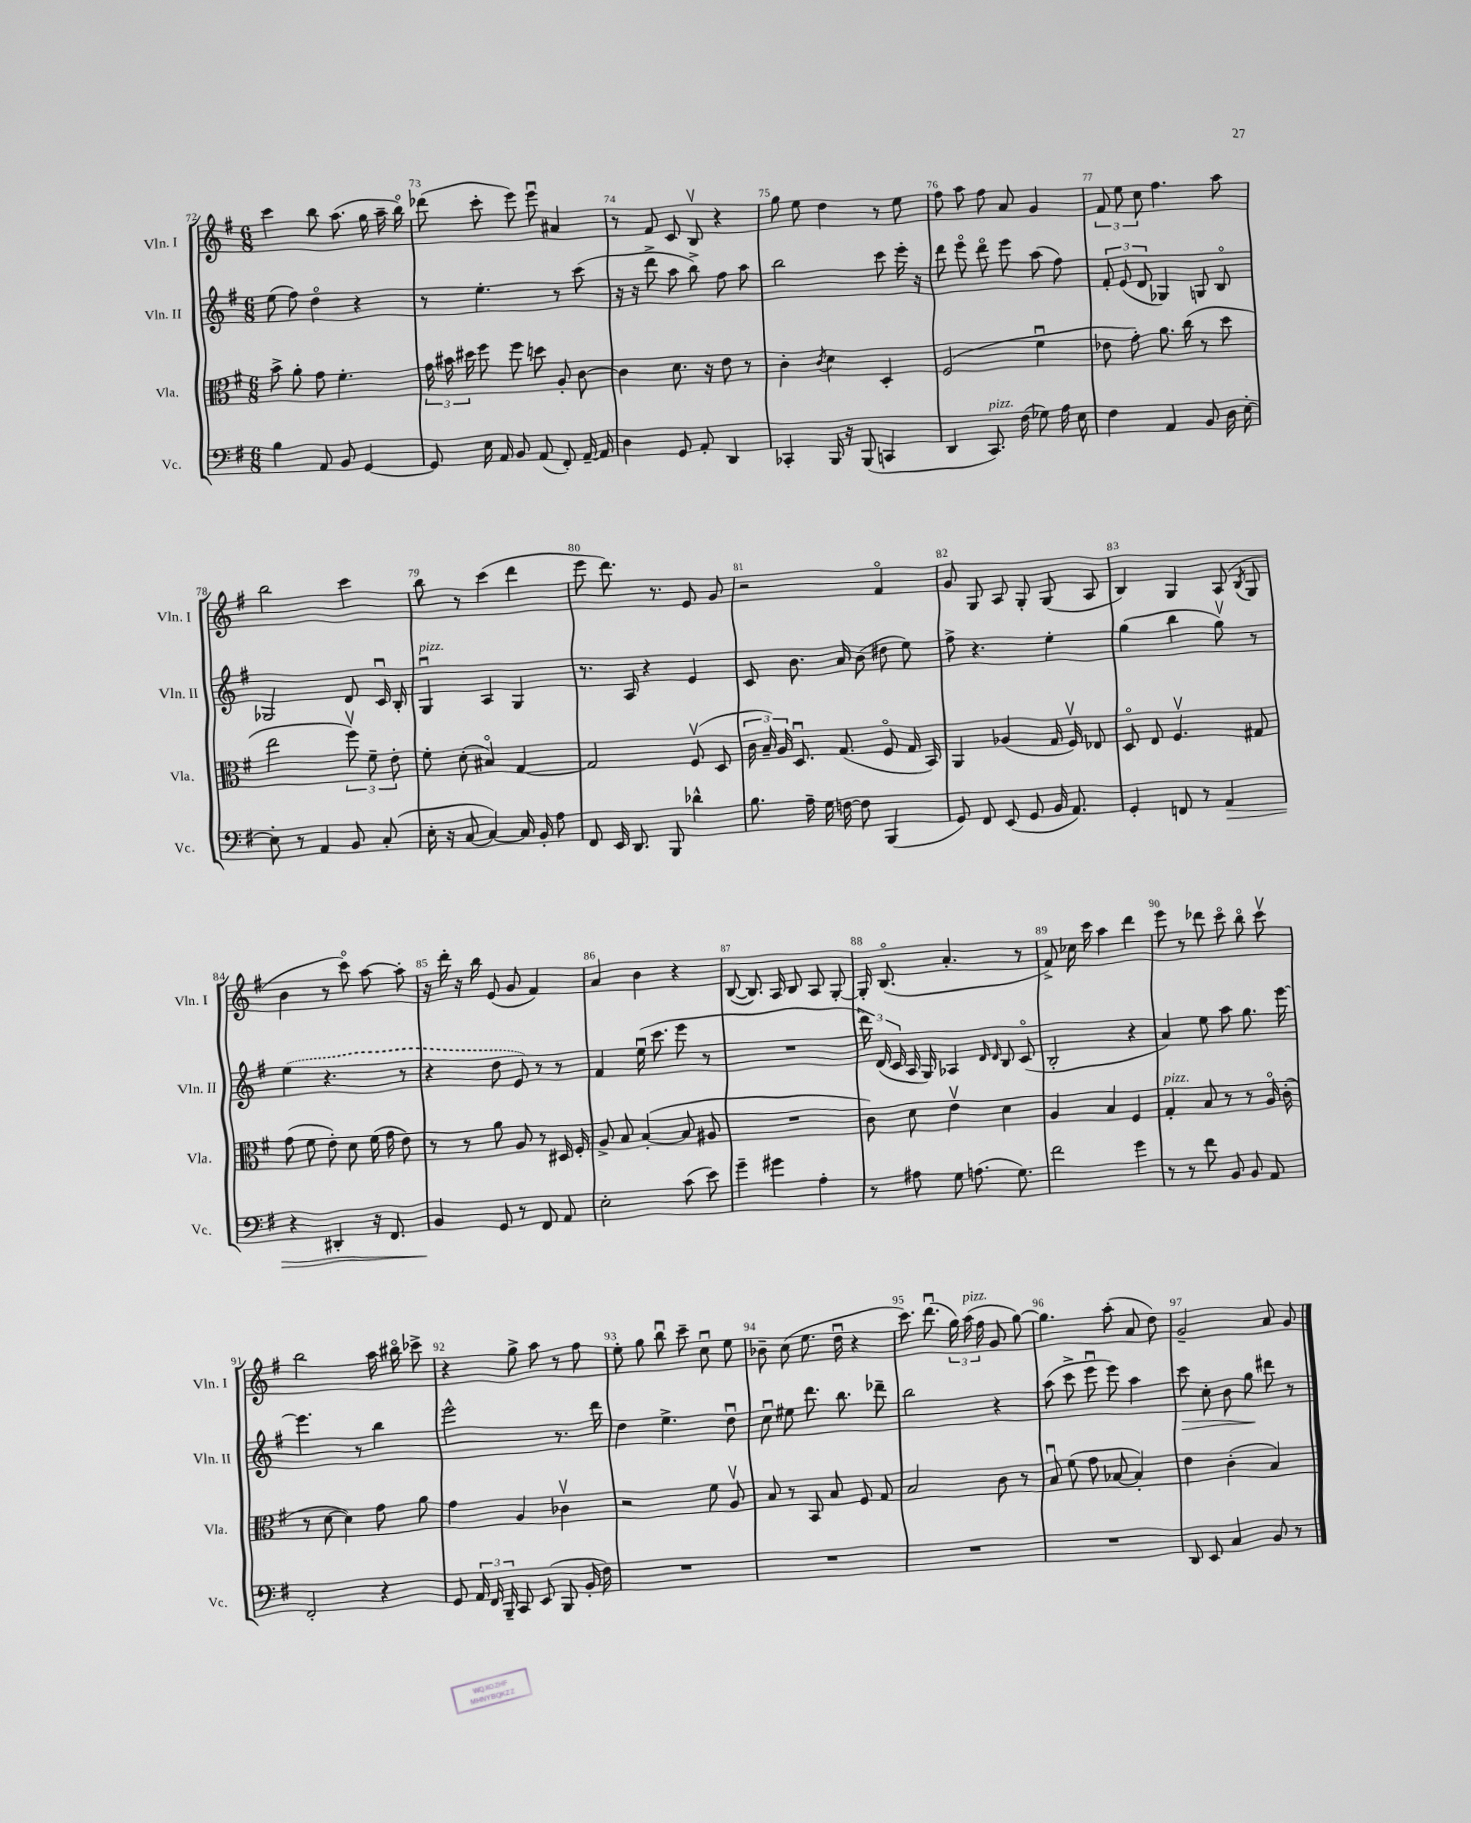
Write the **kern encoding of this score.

**kern	**kern	**kern	**kern
*staff4	*staff3	*staff2	*staff1
*clefF4	*clefC3	*clefG2	*clefG2
*k[f#]	*k[f#]	*k[f#]	*k[f#]
*M6/8	*M6/8	*M6/8	*M6/8
4B	8b^	(8ee	4ccc
.	8a'	8ff#)	.
8AA	8g	4ddo	8bb
8BB	4.f#'	.	(8.aa
[4GG	.	4r	.
.	.	.	16gg
.	.	.	16aa~
.	.	.	16bbo)
=	=	=	=
8GG]	24g	8r	(8ddd-
.	24b#	.	.
.	24dd#	.	.
16E	8ff#	4.ee'	8ccc'
16AA	.	.	.
8BB	8ff#	.	8eee)
(8AA	8dd	.	8eeeu
8FF#')	8A'	8r	4a#
[16AA~	[8c	(8ccc	.
16AA]	.	.	.
=	=	=	=
4D	4c]	16r	8r
.	.	16r	.
.	.	8ddd^	8f#
8GG	8.d	8aa	8c
8AA'	.	8bb^)	8Bv
.	16r	.	.
4DD	8e	8ff#	4r
.	8r	8aa	.
=	=	=	=
4CC-'	4c'	2bb	8gg
.	.	.	8ee
.	8qc	.	.
16BBB	4d	.	4dd
16r	.	.	.
(8BBB	.	.	.
4CC	4D'	8ccc	8r
.	.	16eee'	8ee
.	.	16r	.
=	=	=	=
4DD	(2F#	8ddd	8ff#
.	.	8eeeo	8aa
8.CC)	.	8dddo	8ff#
.	.	8eee	8a
(16F#	.	.	.
8G-)	4f#u	(8aa	4g
16A	.	8ff#)	.
16E	.	.	.
=	=	=	=
4F#	8e-	12f#'	12f#
.	.	(12e	12ee
.	8g')	.	.
.	.	12d	12cc
4AA	8.a	4G-)	4.ff#
.	(16cc	.	.
8BB	8r	8G	.
16D	8dd	8Bo	8aa
[16E'	.	.	.
=	=	=	=
8E']	2ee	2G-	2bb
8r	.	.	.
4AA	.	.	.
8BB	12ff#v)	8d	4ccc
.	12f#~	.	.
(8C'	.	16cu	.
.	12e'	.	.
.	.	16B'	.
=	=	=	=
16E'	8f#'	4Gu	8bb
16r	.	.	.
[8C	(8d'	.	8r
4C_)	4B#o)	4A	(4ccc
16C]	[4G	4G	4ddd
16BB'	.	.	.
8A	.	.	.
=	=	=	=
8FF#	2G]	8.r	8eee
16EE	.	.	8.ddd)
8.DD	.	16A	.
.	.	4r	.
.	.	.	8.r
8BBB	.	.	.
4d-^^	(8F#v	4e	8e
.	8D	.	8g
=	=	=	=
8.B	24c	8c	2r
.	24B~)	.	.
.	24A	.	.
.	8.Du	8.b	.
16A~	.	.	.
16G	.	.	.
[16F	(8.G	16a	.
8F]	.	(8b	.
(4BBB	8F#o	8dd#	4f#o
.	16G	8ee)	.
.	16BB)	.	.
=	=	=	=
8GG)	4AA	8ff#^	8g
8FF#	.	4.r	8G
(8EE	(4A-	.	8A
8GG	.	.	8G'
16BB	16G	4ee'	(8G
8.AA)	16F#v)	.	.
.	8E-	.	8A
=	=	=	=
4GG'	8Do	(4gg	4B)
.	8E	.	.
8FF	4.F#v	4bb	4G
8r	.	.	.
4AA	.	8ggv)	(8A
.	.	.	8qB
.	8G#	8r	8G
=	=	=	=
4r	(8g	(4ee	4b
.	8f#	.	.
4DD#'	8e')	4.r	8r
.	8d	.	8ccco)
16r	(16f#	.	[8aa
8.FF#	16g	.	.
.	8e)	8r	8aa']
=	=	=	=
4BB	8r	4r	16r
.	.	.	16ddd'
.	8r	.	16r
.	.	.	16bb
8GG	8a	8dd	(8e
8r	8A	8e)	8g
8FF#	8r	8r	4f#)
8AA	16D#	8r	.
.	16F#'	.	.
=	=	=	=
2E'	8A^	4f#	4a
.	8B	.	.
.	([4B'	(16eeu	4b
.	.	8.ccc	.
(8c	8B]	8eee	4r
8e)	8A#	8r	.
=	=	=	=
4g~	2.r	2.r	([8B
.	.	.	8.B])
4g#	.	.	.
.	.	.	16A
.	.	.	8B
4A'	.	.	8A
.	.	.	[8G'
=	=	=	=
8r	8c)	24ddd)	16G']
.	.	(24d	.
.	.	.	(8.Bo
.	.	24c	.
8A#	8d	16A	.
.	.	16G)	.
8G	4ev	4A-	4.a'
(8.A	.	.	.
.	.	16qqd	.
.	.	16qqd	.
.	4d	8B	.
8.G)	.	.	.
.	.	(8co	8r
=	=	=	=
2f#	4A	2B'	8f#^)
.	.	.	16cc-
.	.	.	16ccc
.	4B	.	4aa
4g	4F#	4r	4ddd
=	=	=	=
8r	4G'	4a)	8eee
8r	.	.	8r
8f#	8B	8ee	8ddd-
8BB	8r	8aa	8ccco
8BB	8r	8.gg	8bbo
8AA	16Ao	.	8cccv
.	(16c'	[16eee	.
=	=	=	=
2FF#'	8r	4.eee]	2bb
.	[8d	.	.
.	4d])	.	.
.	.	8r	.
4r	8g	4bb	16aa
.	.	.	16bb#o
.	8a	.	8ccc-^
=	=	=	=
8GG	4g	2eee^^	4r
24AA	.	.	.
24FF#	.	.	.
24BBB~	.	.	.
8CC	4A	.	8gg^
(8EE	.	.	8aa
8BBB	4c-v	8.r	8r
16BB'	.	.	8ff#
16F#)	.	16ddd	.
=	=	=	=
2.r	2r	4dd	8ee'
.	.	.	8gg
.	.	4.ee^	8bbu
.	.	.	8ccc~
.	8f#	.	8ccu
.	8Av	8ddu	8ee
=	=	=	=
2.r	8B	8ccu	8b-~
.	8r	8ee#	(8cc
.	8BB	8.ddd	8.ee
.	8B	.	.
.	.	8.bb	16ddu
.	8F#	.	4r
.	8G	8ddd-~	.
=	=	=	=
2.r	2B	2bb	8.ccc)
.	.	.	(8.dddu
.	.	.	24gg)
.	.	.	(24aa
.	.	.	24ff#
.	8c	4r	8g
.	8r	.	[8gg)
=	=	=	=
2.r	8Bu	(8aa	4.gg]
.	(8f#	8ccc^	.
.	8g	8eeeu	.
.	[8B-	8eee)	(8aa'
.	4B-'])	4aa	8a
.	.	.	8dd)
=	=	=	=
8DD	4e	8ccc	2g~
8EE	.	8cc'	.
4C	(4c'	8b	.
.	.	8gg	.
8BB	4B)	8ddd#	8a
8r	.	8r	8g
==	==	==	==
*-	*-	*-	*-
